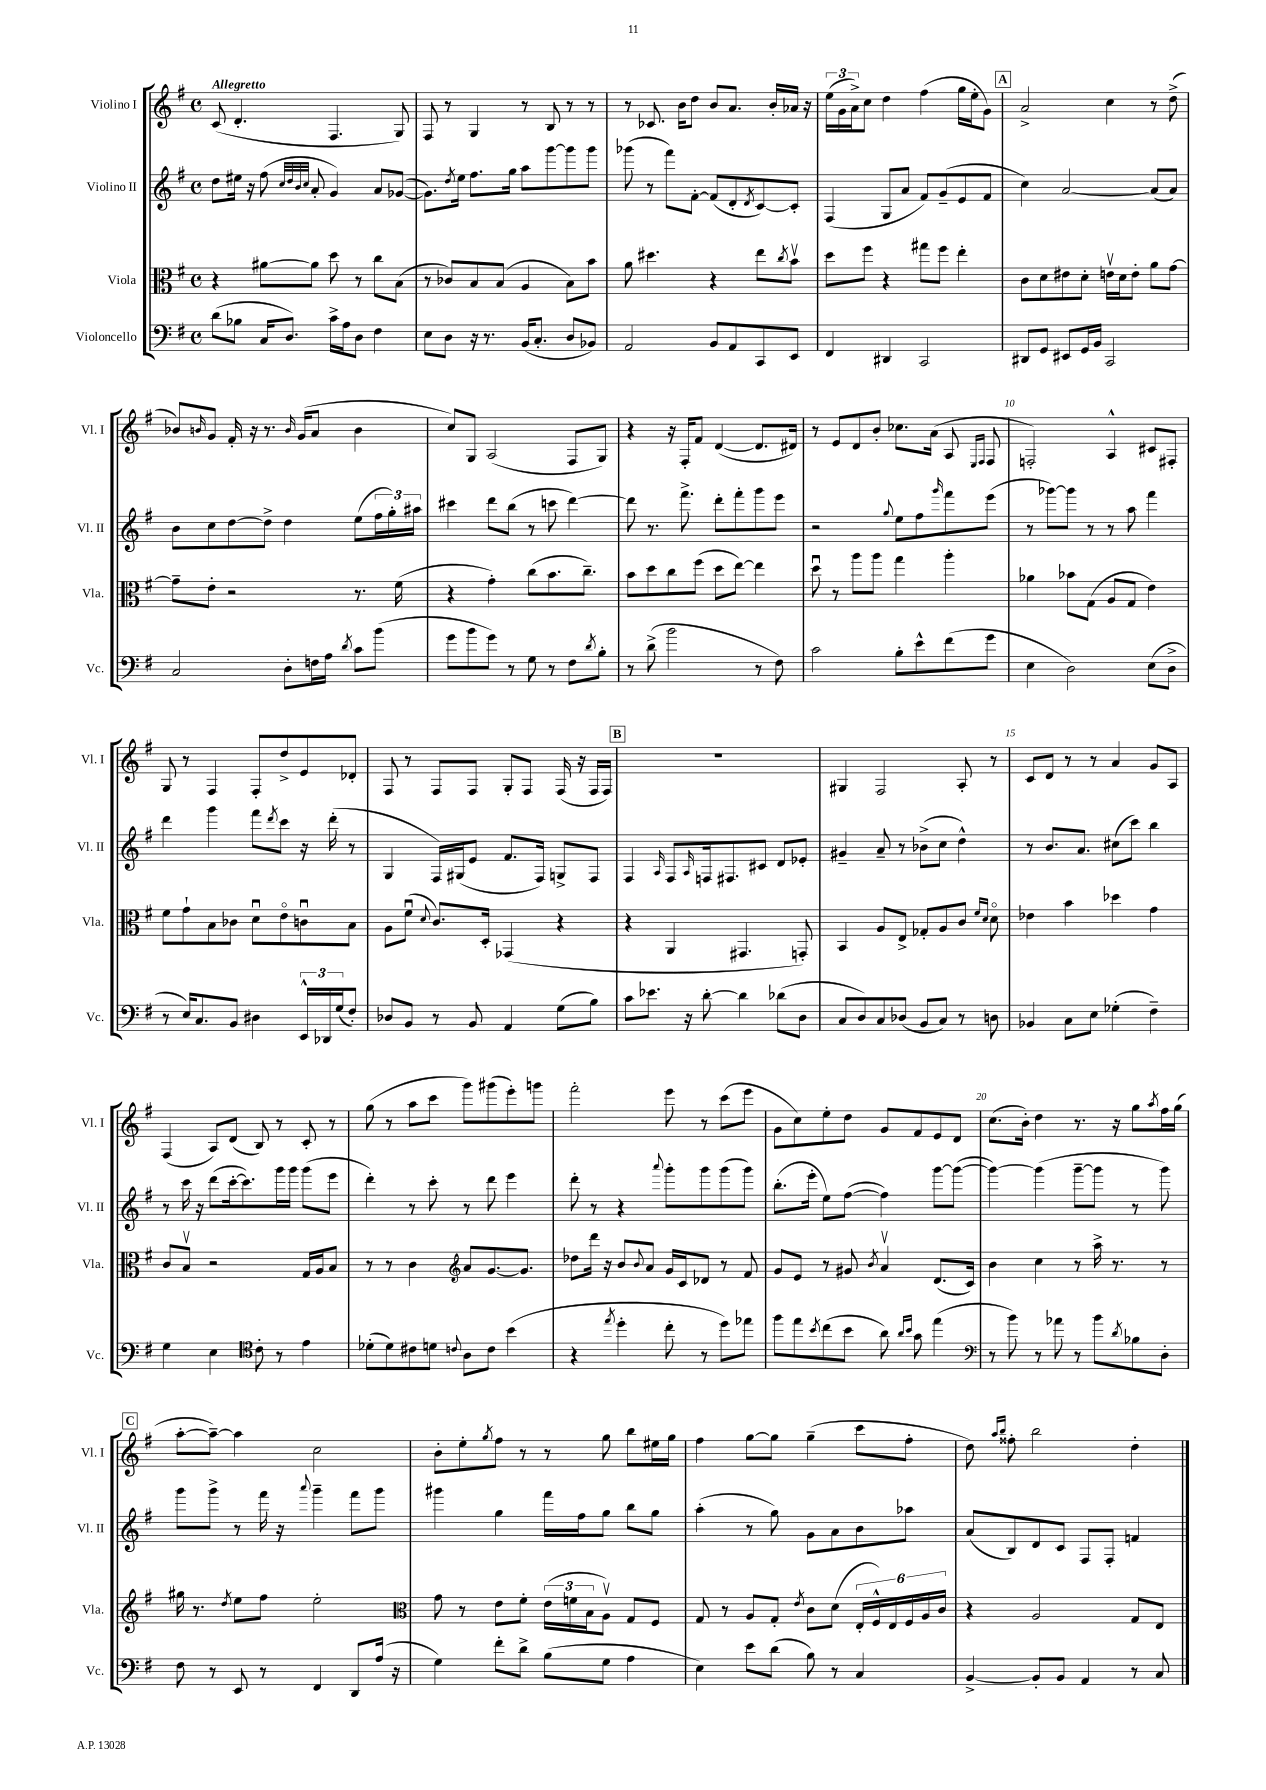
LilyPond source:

<<
\new StaffGroup <<
\new Staff = "s0" \with { instrumentName = "Violino I" shortInstrumentName = "Vl. I" } {
    \clef treble \key g \major \defaultTimeSignature \time 4/4 \tempo "Allegretto"
    c'8( d'4.-. fis4. g8) |
    fis8 r8 g4 r8 b8 r8 r8 |
    r8 ces'8. b'16 d''8 b'8 a'8. b'16-. aes'16 r16 |
    \tuplet 3/2 { e''16( g'16 a'16->) } c''8 d''4 fis''4( g''16 e''16-. g'8) |
    \mark \markup { \box "A" } a'2-> c''4 r8 d''8->( |
    bes'8) \grace { b'16 } g'8 fis'16-. r16 r8. \grace { b'16 } g'16( a'8 b'4 |
    c''8) g8 a2( fis8 g8) |
    r4 r16 fis16-. fis'8 d'4~( d'8. dis'16) |
    r8 e'8 d'8 b'8-. ces''8. a'16( a8 \grace { e16 fis16 } fis8 |
    f2-.) a4-^ cis'8 fis8-. |
    g8 r8 fis4 fis8-. d''8-> e'8 des'8-. |
    fis8 r8 fis8 fis8 g8-. fis8 fis16( r16 fis16 fis16) |
    \mark \markup { \box "B" } R1 |
    gis4 fis2 a8-. r8 |
    c'8 d'8 r8 r8 a'4 g'8 a8 |
    fis4( a8) d'8( b8) r8 c'8-. r8 |
    g''8( r8 a''8 c'''8 g'''8) gis'''8( e'''8-.) g'''8 |
    fis'''2-. e'''8 r8 c'''8( e'''8 |
    g'8 c''8) e''8-. d''8 g'8 fis'8 e'8 d'8 |
    c''8.( b'16-.) d''4 r8. r16 g''8 \acciaccatura { a''8 } fis''16 g''16( |
    \mark \markup { \box "C" } a''8~-. a''8~--) a''4 c''2 |
    b'8-. e''8-. \acciaccatura { g''8 } fis''8 r8 r8 g''8 b''8 eis''16 g''16 |
    fis''4 g''8~ g''8 g''4--( c'''8 fis''8-. |
    d''8) \grace { a''16 b''16 } fisis''8-. b''2 d''4-. \bar "|." |
}
\new Staff = "s1" \with { instrumentName = "Violino II" shortInstrumentName = "Vl. II" } {
    \clef treble \key g \major \defaultTimeSignature \time 4/4
    d''8 eis''16 r16 fis''8( \grace { c''32 d''32 b'32 c''32 } a'8-. g'4) a'8 ges'8~( |
    ges'8.) \acciaccatura { d''8 } e''16 fis''8. g''16 a''8 g'''8~ g'''8 g'''8 |
    ges'''8( r8 fis'''8) fis'8~-. fis'8( d'8-. \acciaccatura { d'8 } c'8~) c'8-. |
    fis4( g8 a'8 fis'8) g'8--( e'8 fis'8 |
    \mark \markup { \box "A" } c''4) a'2~ a'8( a'8) |
    b'8 c''8 d''8~ d''8-> d''4 e''8( \tuplet 3/2 { fis''16 g''16-.) ais''16 } |
    cis'''4 d'''8 b''8( r8 c'''8 d'''4~) |
    d'''8 r8. fis'''8.-> d'''8-. fis'''8-. g'''8 e'''8 |
    r2 \appoggiatura { g''8 } e''8 fis''8 \grace { g'''16 } fis'''8 e'''8( |
    r8 ges'''8~) ges'''8 r8 r8 a''8 fis'''4 |
    d'''4 g'''4 fis'''8 \acciaccatura { d'''8 } c'''8 r16 d'''16-.( r8 |
    g4 fis16) gis16( e'8 fis'8. fis16) g8-> fis8 |
    \mark \markup { \box "B" } fis4 \grace { a16 } fis8 \grace { a16 } f16 fis8. cis'8 d'8 ees'8-. |
    gis'4-- a'8-- r8 bes'8->( c''8 d''4-^) |
    r8 b'8. a'8. cis''8( c'''8) b''4 |
    r8 c'''16 r16 d'''8( c'''16~-. c'''8.) g'''16 g'''16 g'''8( e'''8 |
    d'''4-.) r8 c'''8-. r8 d'''8 e'''4 |
    d'''8-. r8 r4 \appoggiatura { a'''8 } g'''8-. g'''8 g'''8( g'''8) |
    b''8.-.( e'''16-. e''8) fis''8~( fis''4) g'''8~ g'''8~( |
    g'''4~) g'''4( g'''8~-- g'''8 r8 g'''8) |
    \mark \markup { \box "C" } g'''8 g'''8-> r8 fis'''16 r16 \appoggiatura { a'''8 } g'''4-- fis'''8 g'''8 |
    gis'''4 g''4 fis'''16 fis''16 g''8 b''8 g''8 |
    a''4-.( r8 g''8) g'8 a'8 b'8 aes''8 |
    a'8( b8) d'8 c'8 fis8 fis8-. f'4 \bar "|." |
}
\new Staff = "s2" \with { instrumentName = "Viola" shortInstrumentName = "Vla." } {
    \clef alto \key g \major \defaultTimeSignature \time 4/4
    r4 ais'8~ ais'8 d''8 r8 c''8 b8( |
    r8 ces'8) b8 b8( a4 b8) b'8 |
    a'8 dis''4. r4 e''8 \acciaccatura { c''8 } b'8\upbow |
    d''8 fis''8 r4 gis''8 fis''8 e''4-. |
    \mark \markup { \box "A" } c'8 d'8 eis'8 d'8-. e'16\upbow d'16 e'8-. a'8 g'8~ |
    g'8-- e'8-. r2 r8. fis'16( |
    r4 g'4-.) c''8( b'8. c''8.--) |
    b'8 d''8 c''8 fis''8( d''8 e''8~) e''4 |
    d''8\downbow r8 a''8 a''8 g''4 a''4-. |
    aes'4 bes'8 g8( a8 g8 e'4) |
    fis'8 g'8-! b8 ces'8 d'8\downbow e'8\flageolet c'8\downbow b8 |
    a8 fis'8\downbow( \appoggiatura { d'8 } c'8.) d16-. ges,4( r4 |
    \mark \markup { \box "B" } r4 a,4 gis,4. g,8-.) |
    b,4 a8 e8-> ges8-. a8 c'8 \grace { fis'16 d'16 } d'8\flageolet |
    ees'4 b'4 des''4 g'4 |
    c'8 b8\upbow r2 g16 a16 b8 |
    r8 r8 c'4 \clef treble a'8 g'8.~ g'8. |
    des''8 d'''16 r16 b'8 \appoggiatura { b'8 } a'8 g'16 c'16 des'8 r8 fis'8 |
    g'8 e'8 r8 gis'8 \acciaccatura { b'8 } a'4\upbow d'8.( c'16) |
    b'4 c''4 r8 a''16-> r8. r8 |
    \mark \markup { \box "C" } gis''16 r8. \acciaccatura { d''8 } e''8 fis''8 e''2-. |
    \clef alto g'8 r8 e'8 fis'8-. \tuplet 3/2 { e'16( f'16 b16 } a8\upbow) g8 fis8 |
    g8 r8 a8 g8-. \acciaccatura { e'8 } c'8 d'8( \tuplet 6/4 { e16-. fis16-^) e16 fis16 a16 c'16 } |
    r4 a2 g8 e8 \bar "|." |
}
\new Staff = "s3" \with { instrumentName = "Violoncello" shortInstrumentName = "Vc." } {
    \clef bass \key g \major \defaultTimeSignature \time 4/4
    d'8( bes8 c16 d8.) c'16-> a16 d8 fis4 |
    e8 d8 r16 r8. b,16( c8.-. d8 bes,8) |
    a,2 b,8 a,8 c,8 e,8 |
    fis,4 dis,4 c,2 |
    \mark \markup { \box "A" } dis,8 g,8 eis,8 g,16 b,16 c,2 |
    c2 d8-. f16 a16 \acciaccatura { d'8 } c'8 b'8( |
    g'8 b'8 g'8) r8 g8 r8 fis8 \acciaccatura { d'8 } b8-. |
    r8 d'8->( b'2 r8 fis8) |
    c'2 b8-. e'8-^ fis'8( g'8 |
    e4 d2) e8( d8-> |
    r8 e16) c8. b,8 dis4 \tuplet 3/2 { e,16-^ des,16 g16( } fis8-.) |
    des8 b,8 r8 b,8 a,4 g8( b8) |
    \mark \markup { \box "B" } c'8 ees'8. r16 d'8~-. d'4 des'8( d8 |
    c8 d8) c8 des8( b,8 c8) r8 d8 |
    bes,4 c8 e8 ges4-.( fis4--) |
    g4 e4 \clef tenor c'8-. r8 e'4 |
    des'8-.( des'8) cis'8 d'8 \appoggiatura { c'8 } a8 c'8 b'4( |
    r4 \acciaccatura { e''8 } d''4-. c''8-. r8 d''8) ees''8 |
    fis''8 e''8 \acciaccatura { b'8 } c''8( b'8 a'8) \grace { a'16 b'16 } g'8 e''4( |
    \clef bass r8 b'8) r8 aes'8 r8 b'8 \acciaccatura { d'8 } bes8 d8-. |
    \mark \markup { \box "C" } fis8 r8 e,8 r8 fis,4 d,8 a16( r16 |
    g4) fis'8-. d'8-> b8( g8 a4 |
    e4) e'8 d'8( b8) r8 c4 |
    b,4~-> b,8-. b,8 a,4 r8 c8 \bar "|." |
}
>>
>>
\layout { \context { \Score \override BarNumber.break-visibility = ##(#f #t #t) barNumberVisibility = #(every-nth-bar-number-visible 5) } }
